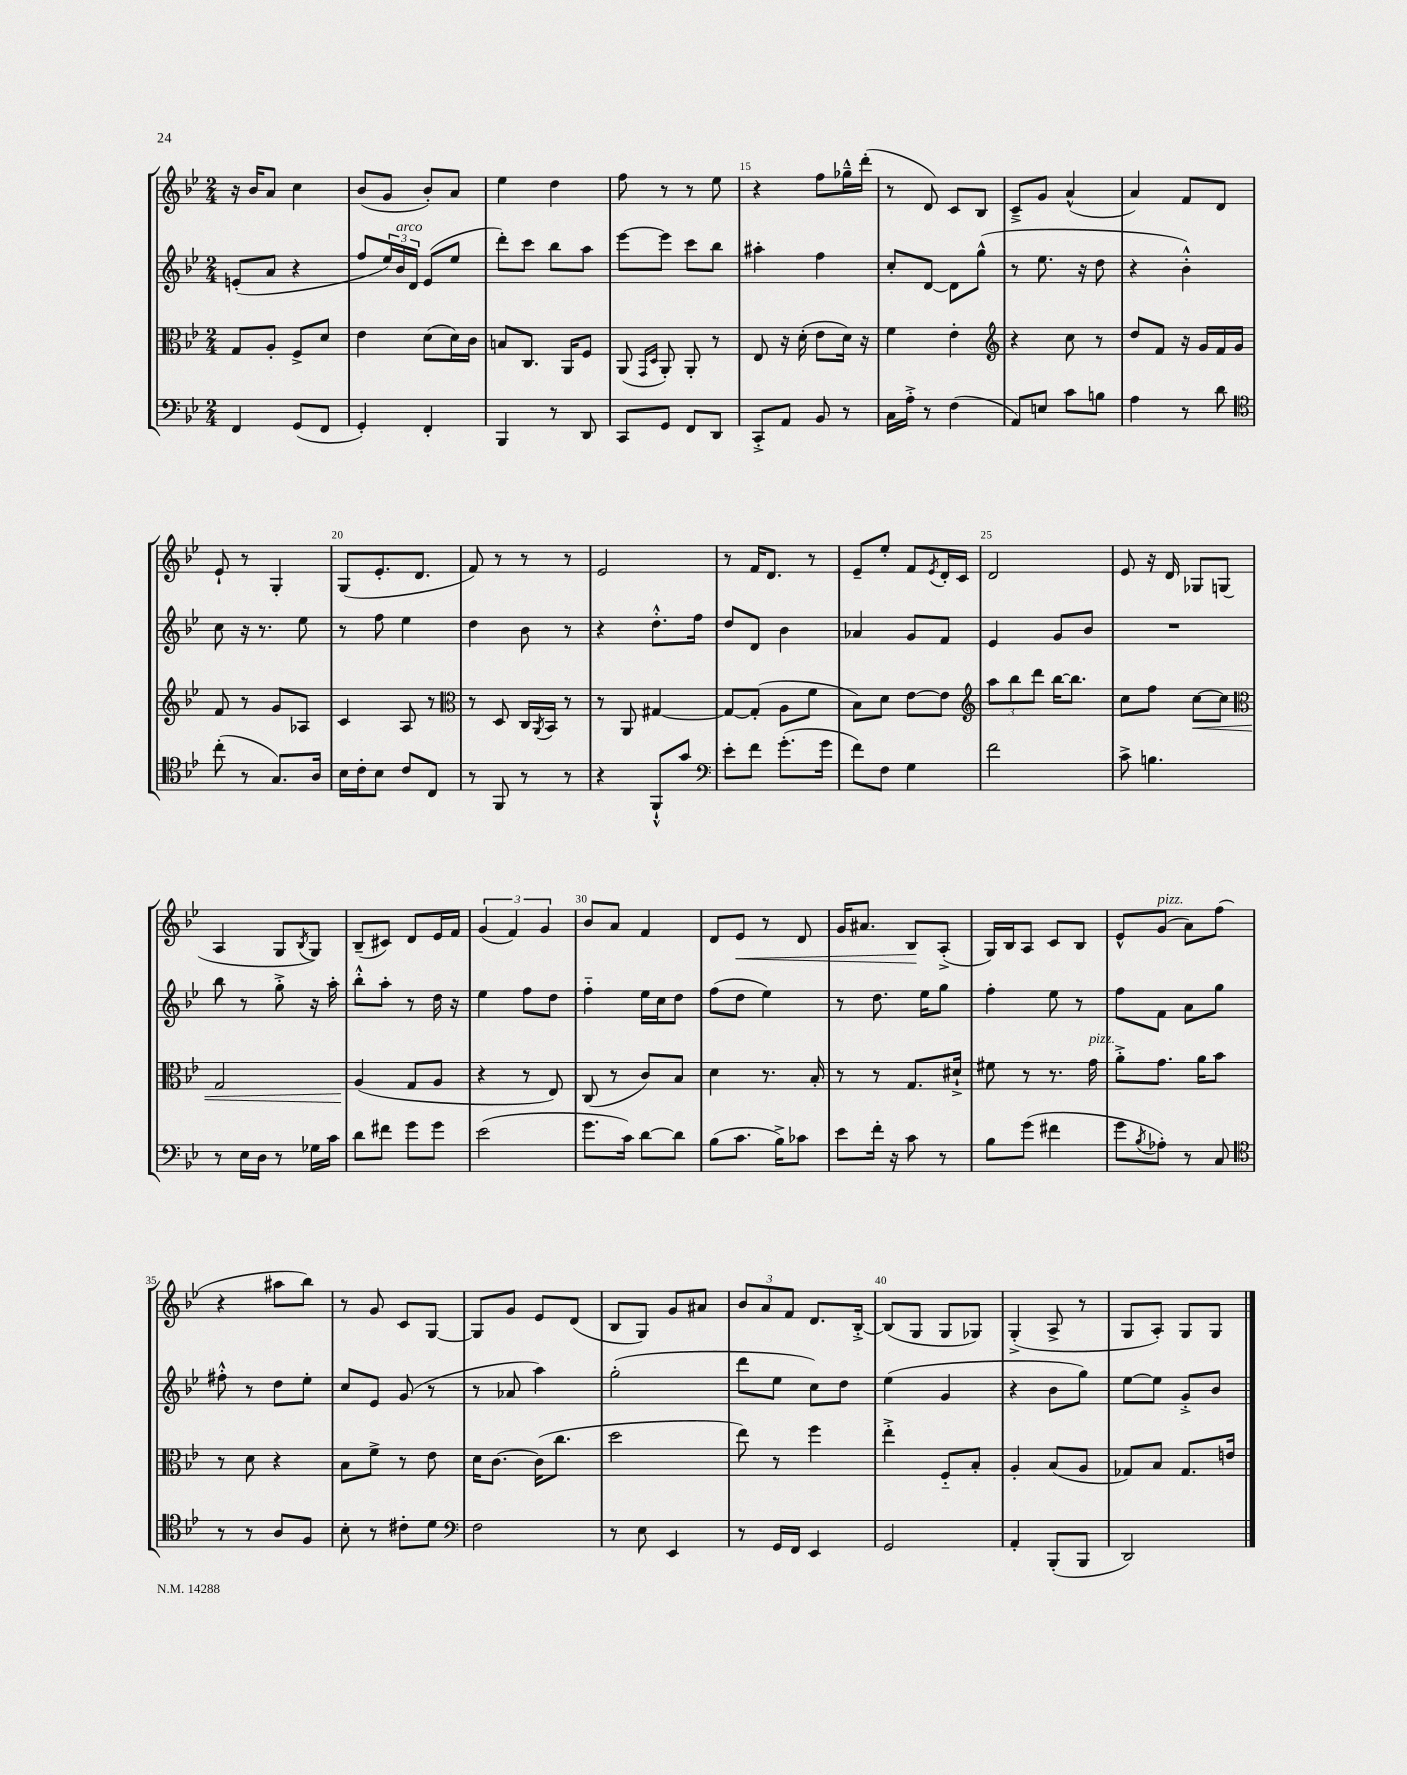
<<
\new StaffGroup <<
\new Staff = "s0" {
    \clef treble \key bes \major \numericTimeSignature \time 2/4
    r16 bes'16 a'8 c''4 |
    bes'8( g'8 bes'8-.) a'8 |
    ees''4 d''4 |
    f''8 r8 r8 ees''8 |
    r4 f''8 ges''16---^ d'''16-.( |
    r8 d'8) c'8 bes8 |
    c'8---> g'8 a'4-^( |
    a'4) f'8 d'8 |
    ees'8-! r8 g4-. |
    g8( ees'8.-. d'8. |
    f'8) r8 r8 r8 |
    ees'2 |
    r8 f'16 d'8. r8 |
    ees'8-- ees''8-. f'8 \acciaccatura { ees'8 } d'16-. c'16 |
    d'2 |
    ees'8 r16 d'16 ges8 g8( |
    a4 g8 \acciaccatura { bes8 } g8) |
    bes8--( cis'8) d'8 ees'16 f'16 |
    \tuplet 3/2 { g'4( f'4) g'4 } |
    bes'8 a'8 f'4 |
    d'8 ees'8\< r8 d'8 |
    g'16 ais'8. bes8\! a8-.->( |
    g16) bes16 a8 c'8 bes8 |
    ees'8-^ g'8^\markup { \italic "pizz." }( a'8) f''8( |
    r4 ais''8 bes''8) |
    r8 g'8 c'8 g8~ |
    g8 g'8 ees'8 d'8( |
    bes8 g8) g'8 ais'8 |
    \tuplet 3/2 { bes'8 a'8 f'8 } d'8. bes16~-.-> |
    bes8( g8 g8 ges8) |
    g4-.->( a8-> r8 |
    g8 a8-.) g8 g8 \bar "|." |
}
\new Staff = "s1" {
    \clef treble \key bes \major \numericTimeSignature \time 2/4
    e'8-.( a'8 r4 |
    f''8 \tuplet 3/2 { ees''16) bes'16^\markup { \italic "arco" } d'16 } ees'8( ees''8 |
    d'''8-.) c'''8 bes''8 a''8 |
    ees'''8~ ees'''8 c'''8 bes''8 |
    ais''4-. f''4 |
    c''8-. d'8~ d'8 g''8-^( |
    r8 ees''8. r16 d''8 |
    r4 bes'4-.-^) |
    c''8 r16 r8. ees''8 |
    r8 f''8 ees''4 |
    d''4 bes'8 r8 |
    r4 d''8.-.-^ f''16 |
    d''8 d'8 bes'4 |
    aes'4 g'8 f'8 |
    ees'4 g'8 bes'8 |
    R2 |
    bes''8 r8 g''8-.-> r16 a''16-. |
    bes''8-.-^ a''8-. r8 d''16 r16 |
    ees''4 f''8 d''8 |
    f''4-_ ees''16 c''16 d''8 |
    f''8( d''8 ees''4) |
    r8 d''8. ees''16 g''8 |
    f''4-. ees''8 r8 |
    f''8 f'8 a'8 g''8 |
    fis''8-.-^ r8 d''8 ees''8-. |
    c''8 ees'8 g'8( r8 |
    r8 aes'8 a''4) |
    g''2-.( |
    d'''8 ees''8 c''8) d''8 |
    ees''4( g'4 |
    r4 bes'8 g''8) |
    ees''8~ ees''8 g'8-.-> bes'8 \bar "|." |
}
\new Staff = "s2" {
    \clef alto \key bes \major \numericTimeSignature \time 2/4
    g8 a8-. f8-> d'8 |
    ees'4 d'8( d'16) c'16 |
    b8 c8. a,16 f8 |
    a,8( \grace { g,16 d16 } a,8-.) a,8-. r8 |
    ees8 r16 d'16-.( ees'8 d'16) r16 |
    f'4 ees'4-. |
    \clef treble r4 c''8 r8 |
    d''8 f'8 r16 g'16 f'16 g'16 |
    f'8 r8 g'8 aes8 |
    c'4 a8 r8 |
    \clef alto r8 d8 c16 \acciaccatura { a,8 } bes,16 r8 |
    r8 a,8 gis4~ |
    gis8~ gis8-.( a8 f'8 |
    bes8) d'8 ees'8~ ees'8 |
    \clef treble \tuplet 3/2 { a''8 bes''8 d'''8 } bes''16~ bes''8. |
    c''8 f''8 c''8~\< c''8 |
    \clef alto g2 |
    a4\!( g8 a8 |
    r4 r8 ees8) |
    c8( r8 c'8) bes8 |
    d'4 r8. bes16-. |
    r8 r8 g8. dis'16-!-> |
    fis'8 r8 r8. g'16^\markup { \italic "pizz." } |
    a'8-.-> g'8. a'16 bes'8 |
    r8 d'8 r4 |
    bes8 f'8-> r8 ees'8 |
    d'16 c'8.~ c'16( c''8. |
    d''2 |
    ees''8) r8 f''4 |
    ees''4-.-> f8-_ bes8-. |
    a4-. bes8( a8 |
    ges8) bes8 ges8. e'16 \bar "|." |
}
\new Staff = "s3" {
    \clef bass \key bes \major \numericTimeSignature \time 2/4
    f,4 g,8( f,8 |
    g,4-.) f,4-. |
    bes,,4 r8 d,8 |
    c,8 g,8 f,8 d,8 |
    c,8-.-> a,8 bes,8 r8 |
    c16 a16-.-> r8 f4( |
    a,8) e8 c'8 b8 |
    a4 r8 d'8 |
    \clef tenor c''8-.( r8 g8.) a16 |
    bes16 c'16-. bes8 c'8 c8 |
    r8 f,8 r8 r8 |
    r4 f,8-!-^ g'8 |
    \clef bass ees'8-. f'8 g'8.-.( g'16 |
    f'8) f8 g4 |
    f'2 |
    c'8-> b4. |
    r8 ees16 d16 r8 ges16 c'16 |
    d'8 fis'8 g'8 g'8 |
    ees'2( |
    g'8. c'16) d'8~ d'8 |
    bes8( c'8. bes16->) ces'8 |
    ees'8 f'16-. r16 c'8 r8 |
    bes8 g'8( fis'4 |
    g'8 \acciaccatura { bes8 } aes8-.) r8 c8 |
    \clef tenor r8 r8 a8 f8 |
    bes8-. r8 cis'8-. d'8 |
    \clef bass f2 |
    r8 ees8 ees,4 |
    r8 g,16 f,16 ees,4 |
    g,2 |
    a,4-. bes,,8-.( bes,,8 |
    d,2) \bar "|." |
}
>>
>>
\layout { \context { \Score currentBarNumber = #11 \override BarNumber.break-visibility = ##(#f #t #t) barNumberVisibility = #(every-nth-bar-number-visible 5) } }
